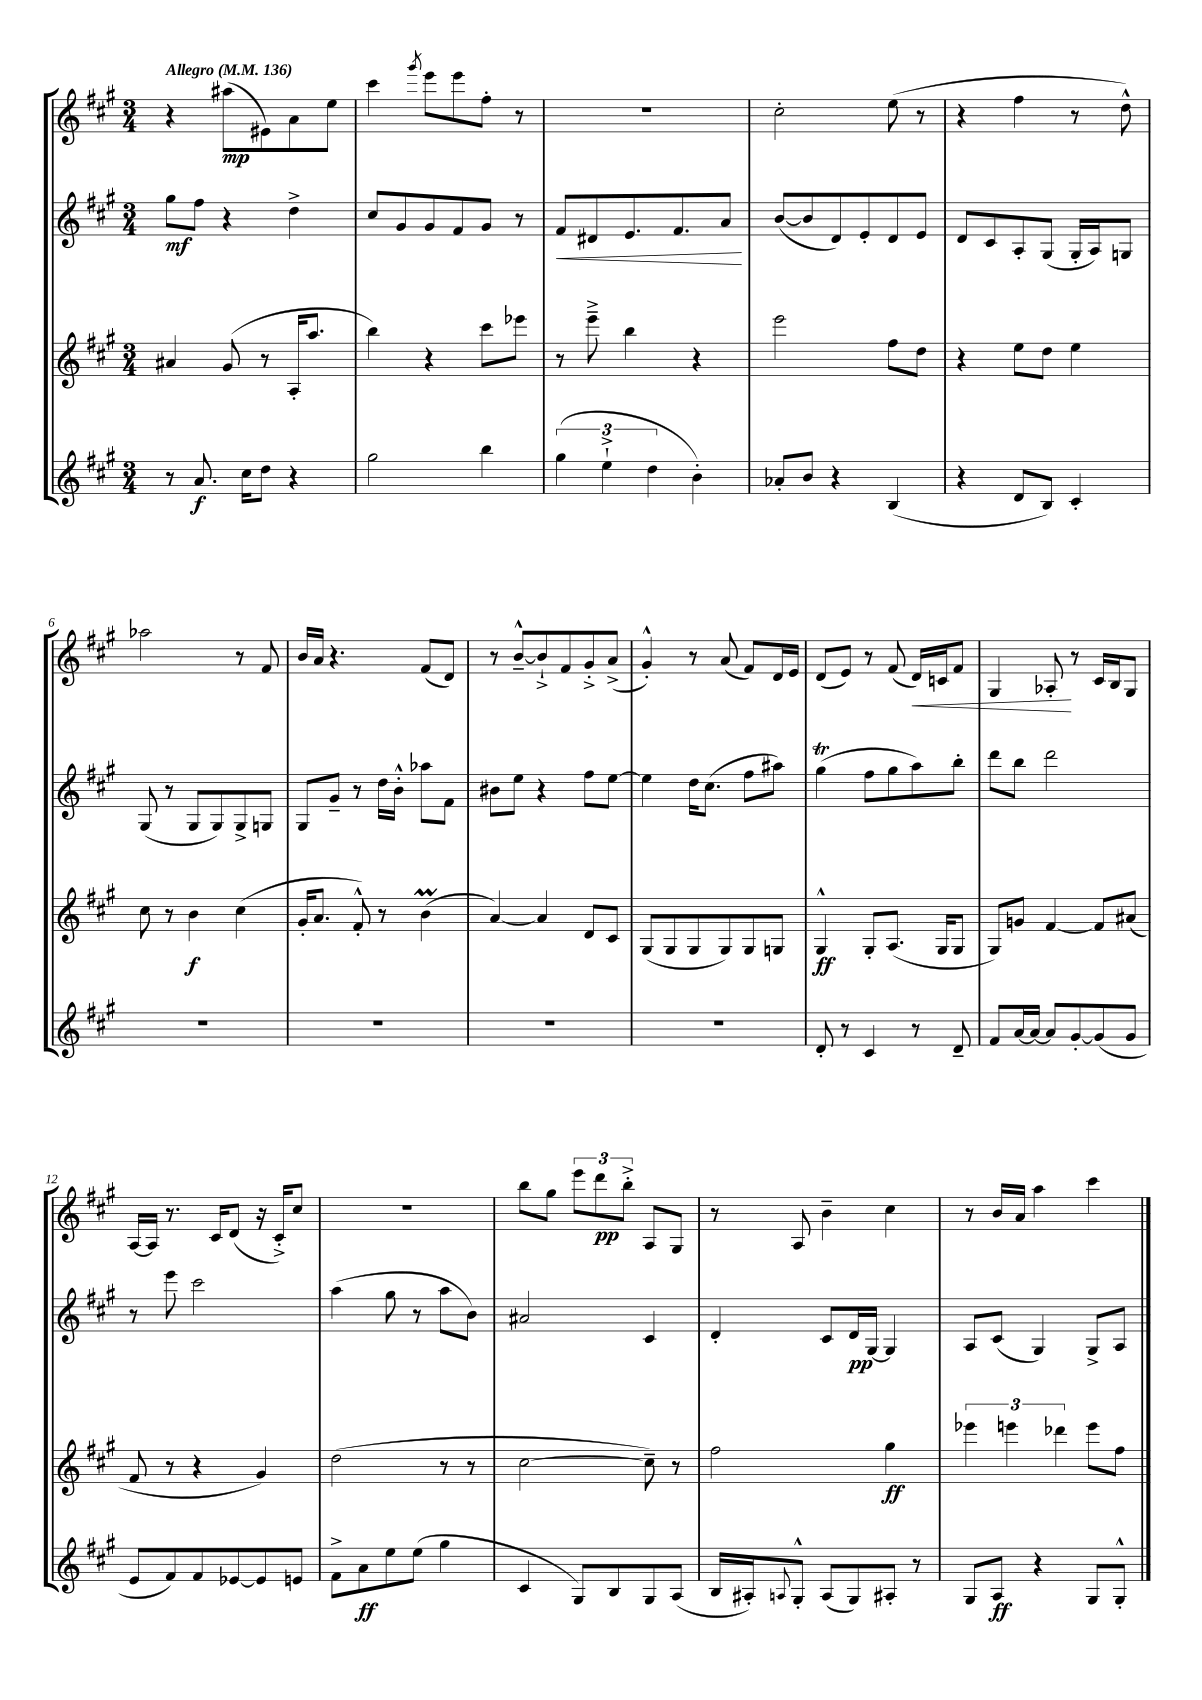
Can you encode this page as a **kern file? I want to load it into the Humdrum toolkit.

**kern	**dynam	**kern	**dynam	**kern	**dynam	**kern	**dynam
*part4	*part4	*part3	*part3	*part2	*part2	*part1	*part1
*staff4	*staff4	*staff3	*staff3	*staff2	*staff2	*staff1	*staff1
*clefG2	*	*clefG2	*	*clefG2	*	*clefG2	*
*k[f#c#g#]	*	*k[f#c#g#]	*	*k[f#c#g#]	*	*k[f#c#g#]	*
*M3/4	*	*M3/4	*	*M3/4	*	*M3/4	*
*MM136	*	*MM136	*	*MM136	*	*MM136	*
=1	=1	=1	=1	=1	=1	=1	=1
!	!	!	!	!	!	!LO:TX:a:B:t=Allegro	!
8r	.	4a#X/	.	8gg#\L	mf	4r	.
8.a/	f	.	.	8ff#\J	.	.	.
.	.	(8g#/	.	4r	.	(8aa#X\L	mp
16cc#\KL	.	.	.	.	.	.	.
8dd\J	.	8r	.	.	.	8e#X\)	.
4r	.	16A'/KL	.	4dd^\	.	8a\	.
.	.	8.aa/J	.	.	.	.	.
.	.	.	.	.	.	8ee\J	.
=2	=2	=2	=2	=2	=2	=2	=2
2gg#\	.	4bb\)	.	8cc#/L	.	4ccc#\	.
.	.	.	.	8g#/	.	.	.
.	.	.	.	.	.	8qggg#/	.
.	.	4r	.	8g#/	.	8eee\L	.
.	.	.	.	8f#/	.	8eee\	.
4bb\	.	8ccc#\L	.	8g#/J	.	8ff#'\J	.
.	.	8eee-X\J	.	8r	.	8r	.
=3	=3	=3	=3	=3	=3	=3	=3
!	!	!	!	!	!LO:HP:b	!	!
(6gg#\	.	8r	.	8f#/L	<	2.r	.
.	.	8eee~^\	.	8d#X/	.	.	.
6ee`^\	.	.	.	.	.	.	.
.	.	4bb\	.	8.e/	.	.	.
6dd\	.	.	.	.	.	.	.
.	.	.	.	8.f#/	.	.	.
4b'\)	.	4r	.	.	.	.	.
.	.	.	.	8a/J	.	.	.
.	.	.	.	.	[	.	.
=4	=4	=4	=4	=4	=4	=4	=4
8a-X'/L	.	2eee\	.	([8b/L	.	2cc#'\	.
8b/J	.	.	.	8b/]	.	.	.
4r	.	.	.	8d/)	.	.	.
.	.	.	.	8e'/	.	.	.
(4B/	.	8ff#\L	.	8d/	.	(8ee\	.
.	.	8dd\J	.	8e/J	.	8r	.
=5	=5	=5	=5	=5	=5	=5	=5
4r	.	4r	.	8d/L	.	4r	.
.	.	.	.	8c#/	.	.	.
8d/L	.	8ee\L	.	8A'/	.	4ff#\	.
8B/J)	.	8dd\J	.	(8G#/J	.	.	.
4c#'/	.	4ee\	.	16G#'/LL	.	8r	.
.	.	.	.	16A/J)	.	.	.
.	.	.	.	8Gn/J	.	8dd^^\)	.
!!LO:LB:g=z
=6	=6	=6	=6	=6	=6	=6	=6
2.r	.	8cc#\	.	(8G#/	.	2aa-X\	.
.	.	8r	.	8r	.	.	.
.	.	4b\	f	8G#/L	.	.	.
.	.	.	.	8G#/)	.	.	.
.	.	(4cc#\	.	8G#^/	.	8r	.
.	.	.	.	8Gn/J	.	8f#/	.
=7	=7	=7	=7	=7	=7	=7	=7
2.r	.	16g#'/KL	.	8G#/L	.	16b/LL	.
.	.	8.a/J	.	.	.	16a/JJ	.
.	.	.	.	8g#~/J	.	4.r	.
.	.	8f#'^^/)	.	8r	.	.	.
.	.	8r	.	16dd\LL	.	.	.
.	.	.	.	16b'^^\JJ	.	.	.
.	.	(4bM\	.	8aa-X\L	.	(8f#/L	.
.	.	.	.	8f#\J	.	8d/J)	.
=8	=8	=8	=8	=8	=8	=8	=8
2.r	.	[4a/)	.	8b#X\L	.	8r	.
.	.	.	.	8ee\J	.	[8b~^^/L	.
.	.	4a/]	.	4r	.	8b`^/]	.
.	.	.	.	.	.	8f#/	.
.	.	8d/L	.	8ff#\L	.	8g#'^/	.
.	.	8c#/J	.	[8ee\J	.	(8a^/J	.
=9	=9	=9	=9	=9	=9	=9	=9
2.r	.	(8G#/L	.	4ee\]	.	4g#'^^/)	.
.	.	8G#/	.	.	.	.	.
.	.	8G#/	.	16dd\KL	.	8r	.
.	.	.	.	(8.cc#\J	.	.	.
.	.	8G#/)	.	.	.	(8a/	.
.	.	8G#/	.	8ff#\L	.	8f#/L)	.
.	.	8Gn/J	.	8aa#X\J)	.	16d/L	.
.	.	.	.	.	.	16e/JJ	.
=10	=10	=10	=10	=10	=10	=10	=10
8d'/	.	4G#^^/	ff	(4gg#t\	.	(8d/L	.
8r	.	.	.	.	.	8e/J)	.
4c#/	.	8G#'/L	.	8ff#\L	.	8r	.
.	.	(8.A/J	.	8gg#\	.	(8f#/	.
!	!	!	!	!	!	!	!LO:HP:b
8r	.	.	.	8aa\)	.	16d/LL)	<
.	.	16G#/KL	.	.	.	16cn/J	.
8d~/	.	8G#/J	.	8bb'\J	.	8f#/J	.
=11	=11	=11	=11	=11	=11	=11	=11
8f#/L	.	8G#/L)	.	8ddd\L	.	4G#/	.
[16a/L	.	8gn/J	.	8bb\J	.	.	.
16a/JJ_	.	.	.	.	.	.	.
8a/L]	.	[4f#/	.	2ddd\	.	8A-X'/	.
[8g#'/	.	.	.	.	.	8r	[
(8g#/]	.	8f#/L]	.	.	.	16c#/LL	.
.	.	.	.	.	.	16B/J	.
8g#/J	.	(8a#X/J	.	.	.	8G#/J	.
!!LO:LB:g=z
=12	=12	=12	=12	=12	=12	=12	=12
8e/L	.	8f#/	.	8r	.	[16A/LL	.
.	.	.	.	.	.	16A/JJ]	.
8f#/)	.	8r	.	8eee\	.	8.r	.
8f#/	.	4r	.	2ccc#\	.	.	.
.	.	.	.	.	.	16c#/KL	.
[8e-X/	.	.	.	.	.	(8d/J	.
8e-/]	.	4g#/)	.	.	.	16r	.
.	.	.	.	.	.	16c#'^/KL)	.
8en/J	.	.	.	.	.	8cc#/J	.
=13	=13	=13	=13	=13	=13	=13	=13
8f#^\L	.	(2dd\	.	(4aa\	.	2.r	.
8a\	ff	.	.	.	.	.	.
8ee\	.	.	.	8gg#\	.	.	.
(8ee\J	.	.	.	8r	.	.	.
4gg#\	.	8r	.	8aa\L	.	.	.
.	.	8r	.	8b\J)	.	.	.
=14	=14	=14	=14	=14	=14	=14	=14
4c#/	.	[2cc#\	.	2a#X/	.	8bb\L	.
.	.	.	.	.	.	8gg#\J	.
8G#/L)	.	.	.	.	.	12eee\L	.
.	.	.	.	.	.	12ddd\	pp
8B/	.	.	.	.	.	.	.
.	.	.	.	.	.	12bb'^\J	.
8G#/	.	8cc#~\])	.	4c#/	.	8A/L	.
(8A/J	.	8r	.	.	.	8G#/J	.
=15	=15	=15	=15	=15	=15	=15	=15
16B/LL	.	2ff#\	.	4d'/	.	8r	.
16A#X'/J)	.	.	.	.	.	.	.
8qqAn/	.	.	.	.	.	.	.
8G#'^^/J	.	.	.	.	.	8A/	.
(8A/L	.	.	.	8c#/L	.	4b~\	.
8G#/)	.	.	.	16d/L	pp	.	.
.	.	.	.	[16G#/JJ	.	.	.
8A#X'/J	.	4gg#\	ff	4G#/]	.	4cc#\	.
8r	.	.	.	.	.	.	.
=16	=16	=16	=16	=16	=16	=16	=16
8G#/L	.	6eee-X\	.	8A/L	.	8r	.
8A/J	ff	.	.	(8c#/J	.	16b/LL	.
.	.	6eeen\	.	.	.	.	.
.	.	.	.	.	.	16a/JJ	.
4r	.	.	.	4G#/)	.	4aa\	.
.	.	6ddd-X\	.	.	.	.	.
8G#/L	.	8eee\L	.	8G#^/L	.	4ccc#\	.
8G#'^^/J	.	8ff#\J	.	8A/J	.	.	.
==	==	==	==	==	==	==	==
*-	*-	*-	*-	*-	*-	*-	*-
